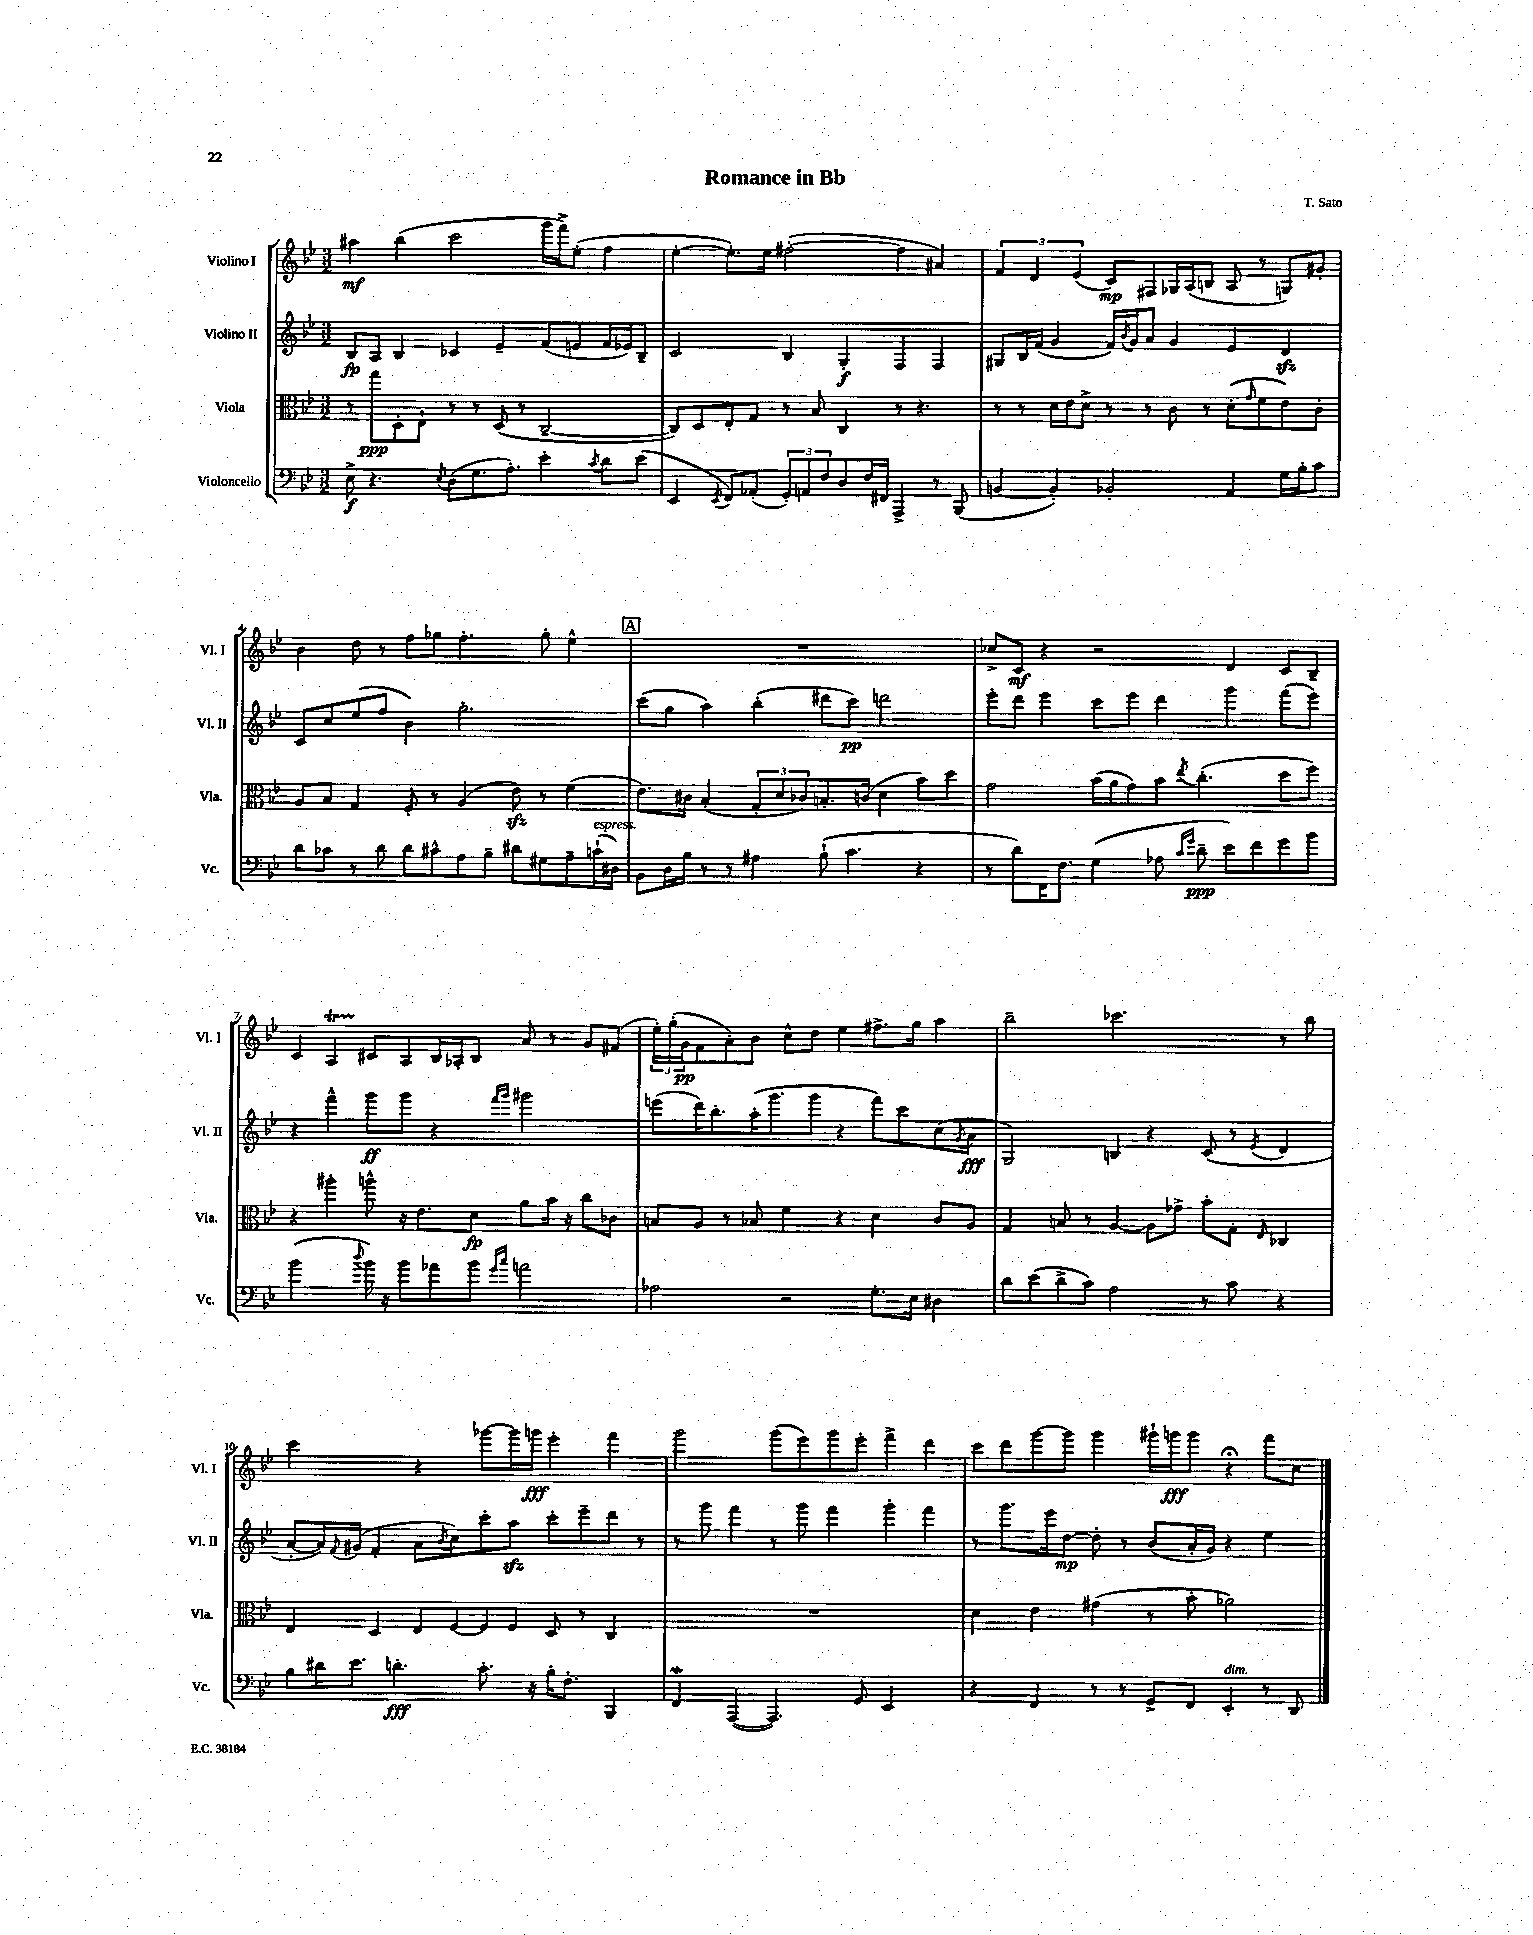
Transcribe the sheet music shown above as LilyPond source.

\header { title = "Romance in Bb" composer = "T. Sato" }
<<
\new StaffGroup <<
\new Staff = "s0" \with { instrumentName = "Violino I" shortInstrumentName = "Vl. I" } {
    \clef treble \key bes \major \numericTimeSignature \time 3/2
    ais''4\mf bes''4( c'''2 g'''16 f'''16->) ees''8-.( f''4 |
    ees''4~-. ees''8.-.) ees''16 fis''2~-.( fis''4 ais'4) |
    \tuplet 3/2 { f'4 d'4 ees'4( } c'8\mp) fis8 ges16 a16( b8 a8 r8 g8) gis'8-. |
    bes'4 d''8 r8 f''8 ges''8 f''4.-. ges''8-. ees''4-^ |
    \mark \markup { \box "A" } R1. |
    ces''8-> c'8\mf r4 r2 d'4 c'8 bes8-- |
    c'4 a4\startTrillSpan cis'8\stopTrillSpan a8 bes16 aes16-. bes8 a'8 r8 g'8 fis'8( |
    \tuplet 3/2 { ees''16-.) g''16-.( g'16\pp } f'8 a'8-.) bes'8 c''8-^ d''8 ees''4 fis''8.-> g''16 a''4 |
    bes''2-- ces'''2. r8 bes''8 |
    c'''2 r4 ges'''8~ ges'''16 g'''16\fff ees'''4-. f'''4 |
    g'''2 g'''8( ees'''8) g'''8 ees'''8-. f'''4-> d'''4 |
    c'''8 d'''8 g'''8~ g'''8 g'''4 gis'''16-! g'''16\fff g'''8 r4\fermata f'''8 c''8 \bar "|." |
}
\new Staff = "s1" \with { instrumentName = "Violino II" shortInstrumentName = "Vl. II" } {
    \clef treble \key bes \major \numericTimeSignature \time 3/2
    bes8\fp a8 bes4 ces'4 ees'4-- f'8( e'8 f'16 ees'16) bes8-- |
    c'2 bes4 g4-.\f f4 f4 |
    gis8 bes16 f'16( g'4 f'16) \acciaccatura { bes'8 } g'16 a'8 g'4 ees'4 d'4\sfz |
    c'8 c''8 ees''8( f''8 bes'4) g''2.-. |
    \mark \markup { \box "A" } c'''8( g''8 a''4) bes''4-.( dis'''8 c'''8\pp) d'''2 |
    ees'''8-. d'''8 ees'''4 c'''8 ees'''8 d'''4 g'''4 f'''8( ees'''8) |
    r4 f'''4-^ g'''8\ff g'''8 r4 \grace { f'''16 g'''16 } gis'''2 |
    e'''8( d'''16) bes''8.-. a''16-.( g'''8. g'''8 r4 f'''8) c'''8 c''8( \acciaccatura { g'8 } a'8\fff |
    g2) b4 r4 c'8( r8 \acciaccatura { ees'8 } d'4 |
    a'8~-. a'16) \appoggiatura { f'8 } gis'16( f'4-. a'8 \acciaccatura { bes'8 } c''8) c'''8-. a''8\sfz c'''8-. ees'''8-- d'''8 r8 |
    r8 g'''8 f'''4 r8 g'''8 f'''4 g'''4-. f'''4 |
    r8 g'''8. ees'''16 d''8~\mp d''8-. r8 bes'8( a'16-. g'16) r4 ees''4 \bar "|." |
}
\new Staff = "s2" \with { instrumentName = "Viola" shortInstrumentName = "Vla." } {
    \clef alto \key bes \major \numericTimeSignature \time 3/2
    r8 g''8\ppp d8-. ees8-! r8 r8 d8( r8 c2~-- |
    c8) d8 ees8-. g8 r8 bes8 c4 r8 r4. |
    r8 r8 d'16 ees'16 d'8-> r8 r8 c'8 r8 d'8-.( \grace { g'16 } f'8 ees'8) c'8-. |
    a8 bes8 g4 f8-. r8 a4( ees'8\sfz) r8 f'4( |
    \mark \markup { \box "A" } ees'8.) cis'16 bes4-.( \tuplet 3/2 { g8-. d'8 ces'8) } b8.-. c'16( d'4 bes'8) d''8 |
    g'2 bes'16( a'16 g'8) bes'8 \acciaccatura { ees''8 } c''4.-.( d''8 f''8) |
    r4 ais''4-. a''8-^ r16 ees'8. d'8\fp a'8 bes'16 r16 c''8 ces'8 |
    b8 a8 r8 bes8 f'4 r4 d'4 c'8 a8 |
    g4 b8 r8 a4~ a8 ges'8-> bes'8-. g8-. \grace { ees16 } ces4 |
    ees4 d4 ees8 f8~ f8 f8 d8 r8 c4 |
    R1. |
    d'4 ees'4 gis'4( r8 bes'8-. aes'2) \bar "|." |
}
\new Staff = "s3" \with { instrumentName = "Violoncello" shortInstrumentName = "Vc." } {
    \clef bass \key bes \major \numericTimeSignature \time 3/2
    ees8->\f r4. \acciaccatura { ees8 } d8( g8. a8.-.) ees'4-. \acciaccatura { c'8 } d'8 ees'8( |
    ees,4 \acciaccatura { ees,8 } f,8) aes,8-.( \tuplet 3/2 { g,8-.) a,8 f8 } d8 f16 fis,16 a,,4-> r8 bes,,8( |
    b,4~ b,4-.) bes,2-. a,4 g16 bes16-. c'8 |
    d'8 ces'8 r8 d'8 d'8 cis'8-^ a8 bes8-- dis'8 gis8 a8-- c'16-!^\markup { \italic "espress." }( dis16) |
    \mark \markup { \box "A" } bes,8 d16 bes16 r8 r8 ais4 bes8-!( c'4. r4 |
    r8 d'8) f,16 f8. g4( aes8 \grace { c'16 g'16 } d'8--\ppp ees'8) f'8 g'8 bes'8 |
    bes'2( \appoggiatura { d''8 } bes'16) r16 bes'8 aes'8 bes'8 \grace { g'16 c''16 } a'2 |
    aes2 r2 g8.-. ees16 dis4 |
    d'8 ees'8( d'8-> c'8) a2 r8 c'8 r4 |
    bes8 dis'16 ees'8. d'4.-.\fff c'8.-. r16 bes16-. f8.-. bes,,4 |
    f,4\mordent a,,4~( a,,4.) g,8 ees,2 |
    r4 f,4 r8 r8 g,8-> f,8 ees,4-.^\markup { \italic "dim." } r8 d,8 \bar "|." |
}
>>
>>
